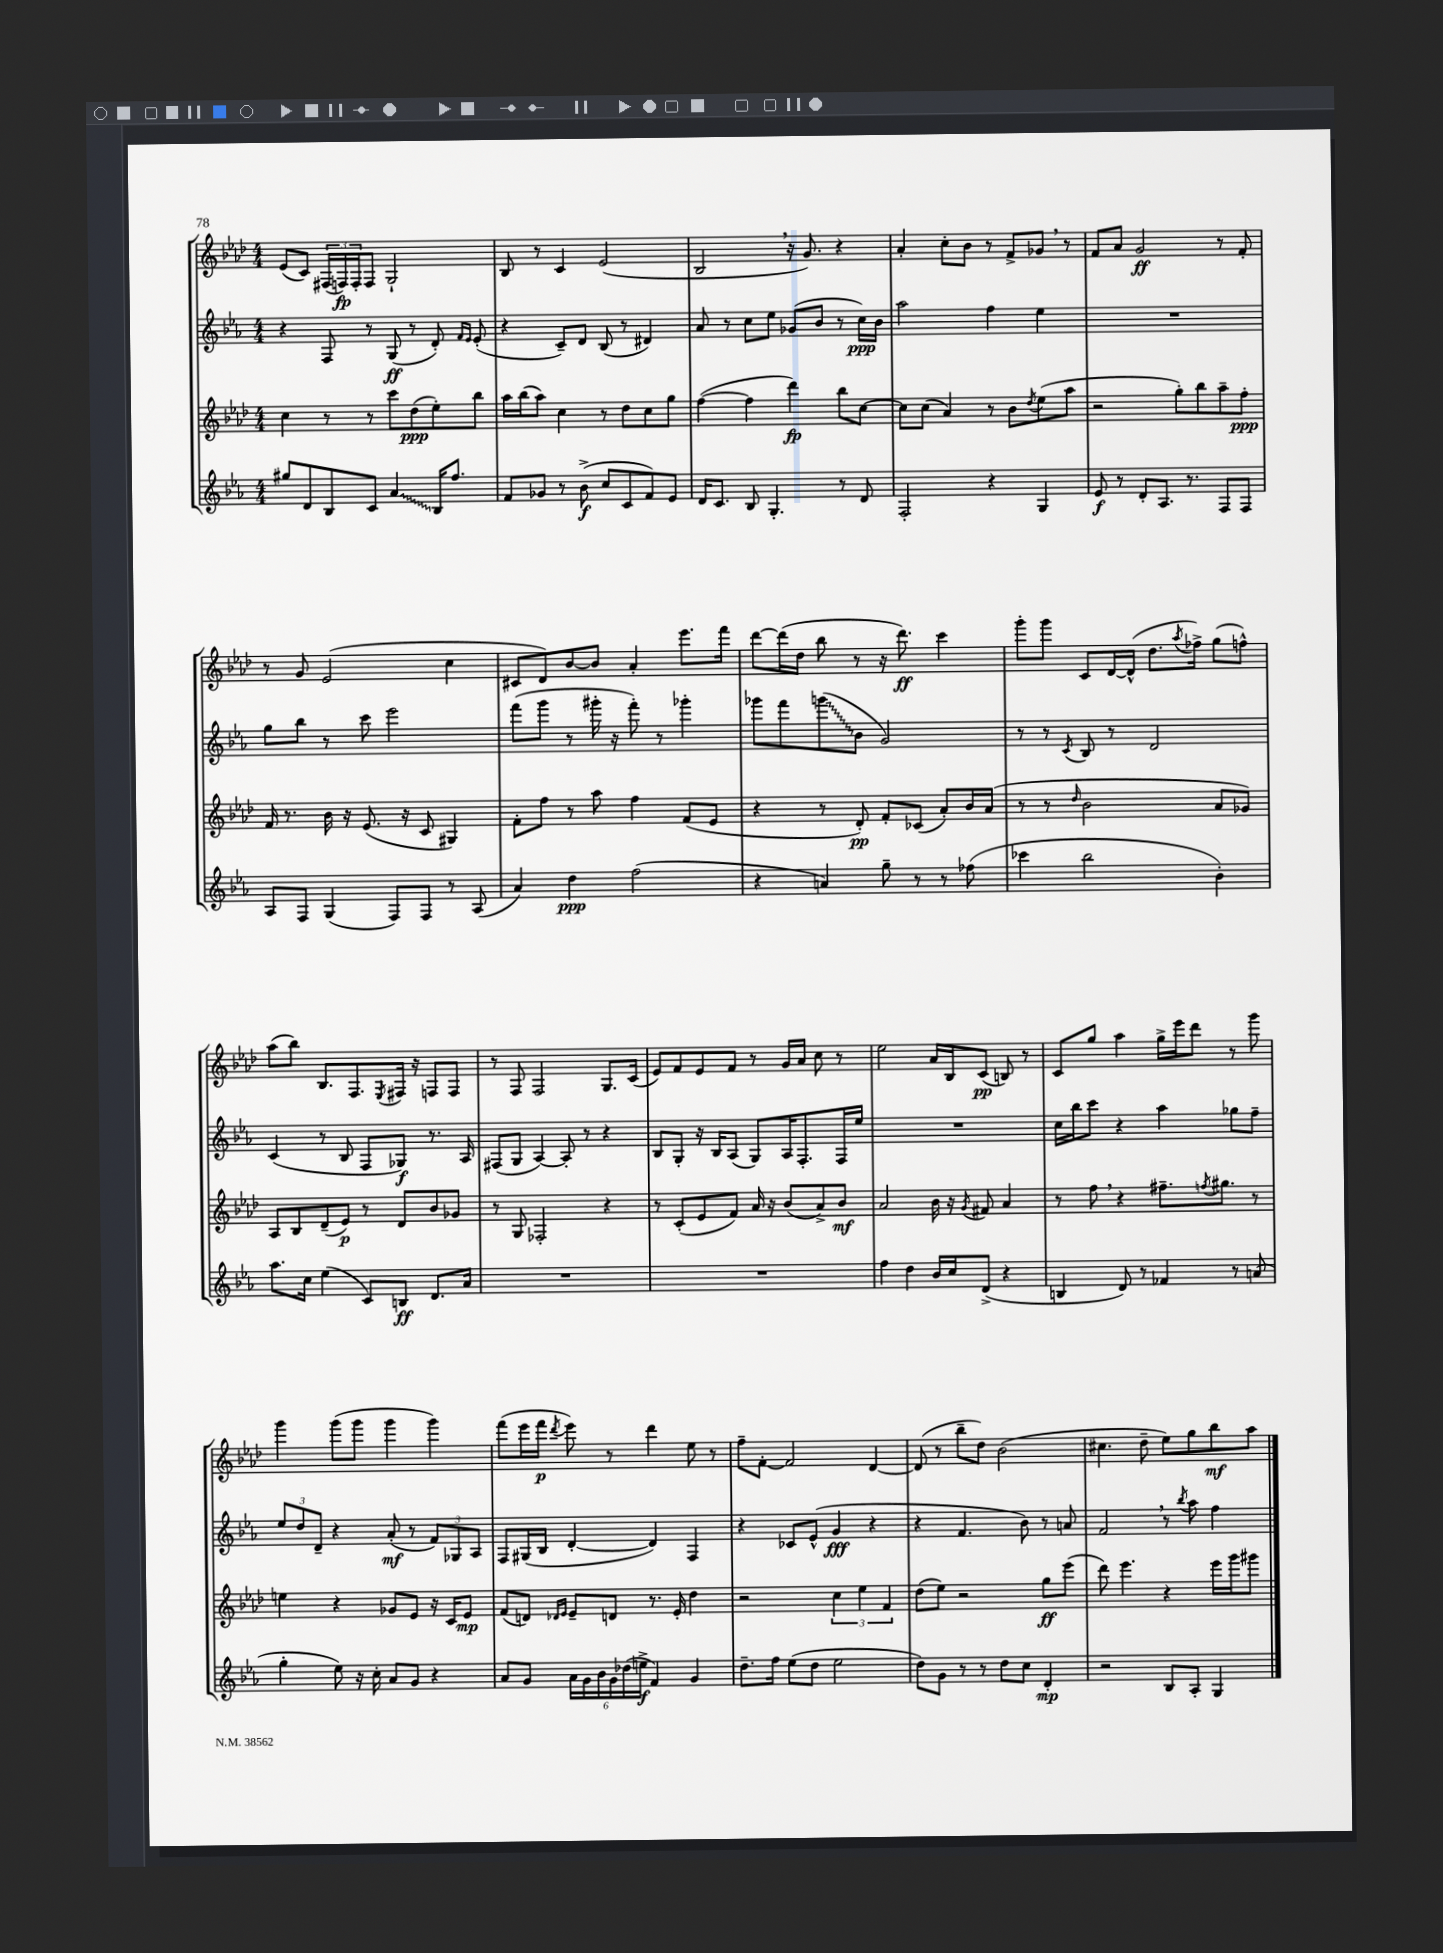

**kern	**kern	**kern	**kern
*staff4	*staff3	*staff2	*staff1
*clefG2	*clefG2	*clefG2	*clefG2
*k[b-e-a-]	*k[b-e-a-d-]	*k[b-e-a-]	*k[b-e-a-d-]
*M4/4	*M4/4	*M4/4	*M4/4
8gg#/L	4cc\	4r	(8e-/L
8d/	.	.	8c/J)
8B-/	8r	8F/	(24F#/LL
.	.	.	24F/)
.	.	.	24F'/J
8c/J	8r	8r	8F/J
4a-/	8ccc\L	(8G/	2G`/
.	(8dd-\	8r	.
16B-/LK	8ee-'\)	8d'/)	.
8.ff/J	.	.	.
.	.	16qqf/LL	.
.	.	16qqe-/JJ	.
.	8bb-\J	(8e-'/	.
=	=	=	=
8f/L	16aa-\LL	4r	8B-/
.	(16bb-\J	.	.
8g-/J	8aa-\J)	.	8r
8r	4cc\	8c~/L)	4c/
(8b-^\	.	8d/J	.
8cc/L	8r	(8B-/	(2e-/
8c/	8dd-\L	8r	.
8f/)	8cc\	4d#/)	.
8e-/J	8gg\J	.	.
=	=	=	=
16d/LK	([4ff\	8a-/	2B-/
8.c/J	.	.	.
.	.	8r	.
8B-/	4ff\]	8cc\L	.
4.G'/	.	8ee-\J	.
.	4ddd-\)	(8g-/L	16r
.	.	.	8.g/)
.	.	8b-/J	.
8r	8bb-\L	8r	4r
8d/	[8cc\J	16cc\LL)	.
.	.	16b-\JJ	.
=	=	=	=
2F'/	8cc\]L	2aa-\	4a-'/
.	(8cc\J	.	.
.	4a-/)	.	8cc'\L
.	.	.	8b-\J
4r	8r	4ff\	8r
.	8b-\L	.	8f^/L
.	8qdd-/	.	.
4G/	(8ee-\	4ee-\	8g-/J
.	8aa-\J	.	8r
=	=	=	=
8e-/	2r	1r	8f/L
8r	.	.	8a-/J
8d'/L	.	.	2g/
8.A-/J	.	.	.
.	8gg'\L)	.	.
8.r	.	.	.
.	8bb-\	.	.
8F/L	8aa-~\	.	8r
8F/J	8ff'\J	.	8f'/
=	=	=	=
8A-/L	16f/	8gg\L	8r
.	8.r	.	.
8F/J	.	8bb-\J	8g/
(4G/	16b-\	8r	(2e-/
.	16r	.	.
.	(8.e-/	8ccc\	.
8F/L)	.	2eee-\	.
.	16r	.	.
8F/J	8c/	.	.
8r	4G#/)	.	4cc\
(8A-/	.	.	.
=	=	=	=
4a-/)	8f'\L	(8fff\L	8c#/L
.	8ff\J	8ggg\J	8d-/)
4dd\	8r	8r	[8b-/
.	8aa-\	16ggg#'\	8b-/]J
.	.	16r	.
(2ff\	4ff\	8fff'\)	4a-'/
.	.	8r	.
.	(8f/L	4ggg-'\	8.eee-\L
.	8e-/J	.	.
.	.	.	16fff\Jk
=	=	=	=
4r	4r	8ggg-\L	[8ddd-\L
.	.	8fff\	(16ddd-\]L
.	.	.	16dd-\JJ
4a/)	8r	(8ggg\	8bb-\
.	8d-'/)	8b-\J	8r
8gg~\	8f'/L	2g/)	16r
.	.	.	8.ddd-\)
8r	(8c-/J	.	.
8r	8a-'/L)	.	4ccc\
(8ff-\	16b-/L	.	.
.	(16a-/JJ	.	.
=	=	=	=
4ccc-\	8r	8r	8ggg'\L
.	8r	8r	8ggg\J
.	16qqdd-/	8qc/	.
2bb-\	2b-\	8B-/	8c/L
.	.	8r	[16d-/L
.	.	.	(16d-^^/]JJ
.	.	2d/	8.dd-\L
.	.	.	8qaa-/
.	.	.	16ff-^\Jk)
4b-'\)	8a-/L	.	(8gg\L
.	8g-/J)	.	8ff^^\J)
=	=	=	=
8.aa-\L	8A-/L	(4c/	(8aa-\L
.	8B-/	.	8bb-\J)
16cc\Jk	.	.	.
(4ee-\	(8d-~/	8r	8.B-/L
.	8e-/J)	8B-/	.
.	.	.	8.F/
8c/L)	8r	8F/L	.
.	.	.	8qE-/
8B/J	8d-/L	8G-/J)	16F#/Jk
.	.	.	16r
8.d/L	8b-/	8.r	8F/L
.	8g-/J	.	8F/J
16a-/Jk	.	16A-/	.
=	=	=	=
1r	8r	(8F#/L	8r
.	8G/	8G/J	8F/
.	2F-'/	[4A-/)	2F/
.	.	8A-'/]	.
.	.	8r	.
.	4r	4r	8.G/L
.	.	.	(16c/Jk
=	=	=	=
1r	8r	8B-/L	8e-/L)
.	(8c'/L	8G'/J	8f/
.	8e-/	16r	8e-/
.	.	16B-/LK	.
.	8f/J)	(8A-/J	8f/J
.	16a-/	8G/L)	8r
.	16r	.	.
.	(8b-/L	16A-/K	16g/LL
.	.	8.F'/	16a-/JJ
.	8a-^/)	.	8cc\
.	8b-/J	16F/L	8r
.	.	16ee-/JJ	.
=	=	=	=
4ff\	2a-/	1r	2ee-\
4dd\	.	.	.
16b-/LL	16b-\	.	16a-/LL
16cc/J	16r	.	16B-/J
.	8qg/	.	.
(8d^/J	8f#/	.	(8c/J
4r	4a-/	.	8B/)
.	.	.	8r
=	=	=	=
4B/	8r	16cc\LL	8c/L
.	.	16bb-\J	.
.	8ff\	8ccc\J	8gg/J
8d/)	4r	4r	4aa-\
8r	.	.	.
4f-/	8.ff#~\L	4aa-\	16gg^\LL
.	.	.	16eee-\J
.	.	.	8ddd-\J
.	8qff/	.	.
.	8.gg#\J	.	.
8r	.	8gg-\L	8r
(8a/	8r	8ff~\J	8ggg\
=	=	=	=
4gg'\	4ee\	12ee-/L	4ggg\
.	.	12dd/	.
.	.	12d~/J	.
8ee-\)	4r	4r	(8ggg\L
16r	.	.	8ggg\J
16cc'\	.	.	.
8a-/L	8g-/L	(8a-'/	4ggg\
8g/J	8e-/J	8r	.
4r	16r	12f/L)	4ggg\)
.	16c/LK	.	.
.	.	12G-/	.
.	8e-/J	.	.
.	.	12A-/J	.
=	=	=	=
8a-/L	(8f/L	8F/L	(8fff\L
8g/J	8d/J)	(16G#/L	16eee-\L
.	.	16B-/JJ	16fff\JJ
.	16qqd-/LL	.	.
.	16qqe-/JJ	.	8qddd-/
24a-\LL	8e-~/L	[4d'/	8eee-\)
24g\	.	.	.
24b-\	.	.	.
24g\	8d/J	.	8r
(24dd-\	.	.	.
24ee^\JJ	.	.	.
4f/)	8.r	4d/])	4ddd-\
.	16e-'/	.	.
4g/	4dd-\	4F/	8ee-\
.	.	.	8r
=	=	=	=
8.dd~\L	2r	4r	8ff~\L
.	.	.	[8f'\J
16ff\Jk	.	.	.
(8ee-\L	.	8c-/L	2f/]
8dd\J	.	(8e-^^/J	.
2ee-\	6cc\	4g/	.
.	6ee-\	.	.
.	.	4r	[4d-/
.	6f/	.	.
=	=	=	=
8dd\L)	(8dd-\L	4r	(8d-/]
8g\J	8ee-\J)	.	8r
8r	2r	4.f/	8bb-~\L
8r	.	.	8dd-\J)
8dd\L	.	.	(2b-\
8cc\J	.	8b-\)	.
4d'/	8gg\L	8r	.
.	(8eee-\J	8a/	.
=	=	=	=
2r	8ddd-\)	2f/	4.cc#\
.	4.eee-\	.	.
.	.	.	8dd-~\
8B-/L	4r	8r	8ee-\L)
.	.	8qbb-/	.
8A-'/J	.	8aa-\	8gg\
4G/	16eee-\LL	4ff\	8bb-\
.	16ggg\J	.	.
.	8ggg#\J	.	8aa-\J
==	==	==	==
*-	*-	*-	*-
